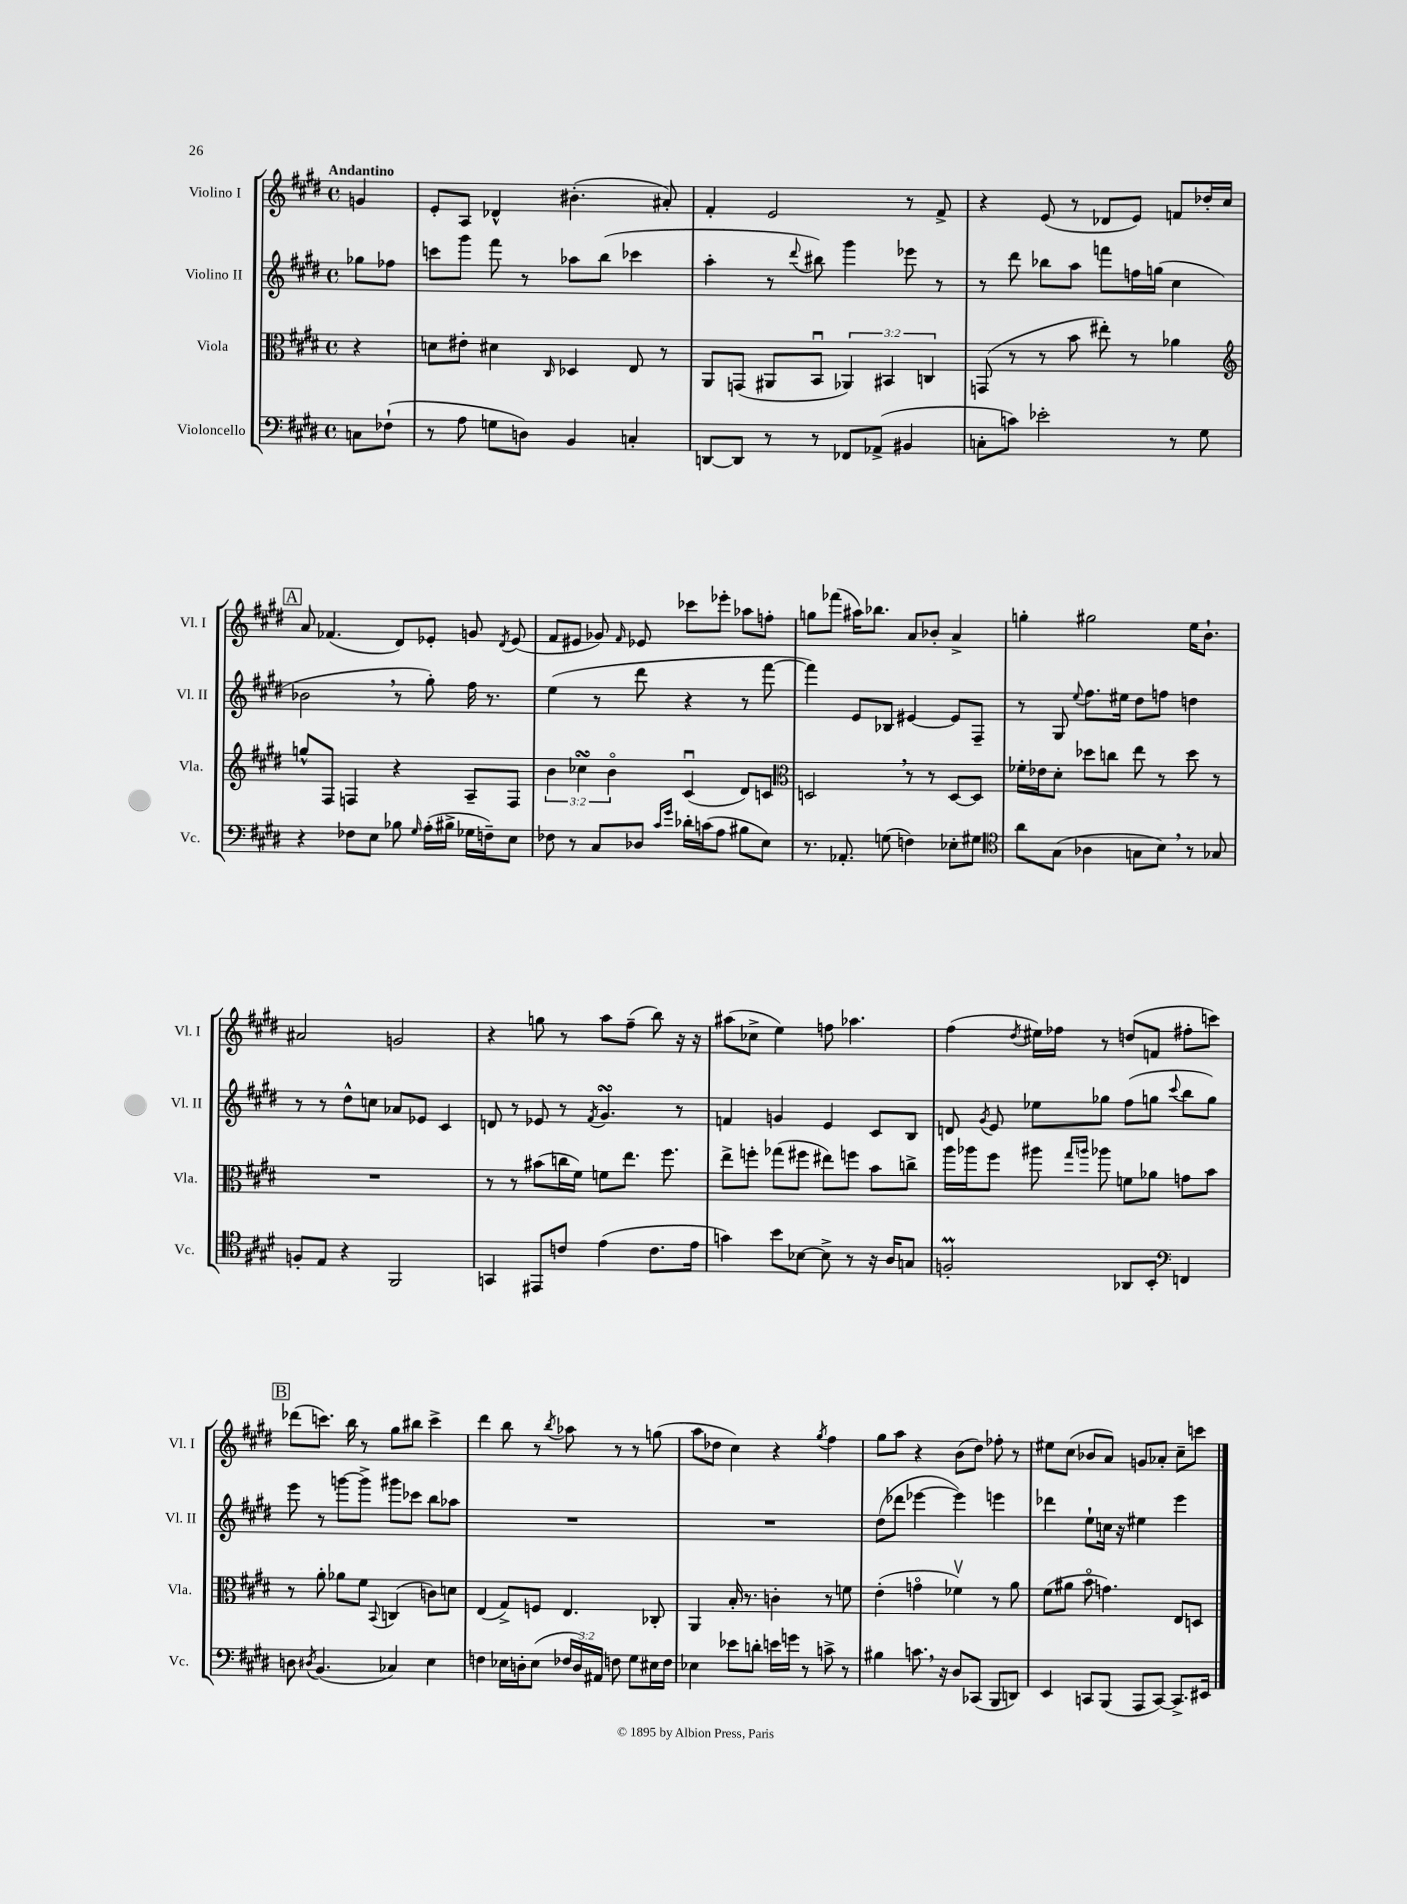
<<
\new StaffGroup <<
\new Staff = "s0" \with { instrumentName = "Violino I" shortInstrumentName = "Vl. I" } {
    \clef treble \key e \major \defaultTimeSignature \time 4/4 \partial 4 \tempo "Andantino"
    \autoBeamOff g'4 |
    e'8[-. a8] des'4-^ bis'4.-.( ais'8-.) |
    fis'4-. e'2 r8 fis'8-> |
    r4 e'8( r8 des'8[ e'8]) f'8[ des''16-. cis''16] |
    \mark \markup { \box "A" } a'8 fes'4.( dis'8[) ees'8]-. g'8 \acciaccatura { dis'8 } ees'8( |
    fis'8[ eis'8] ges'8) \grace { fis'16 } ees'8 ces'''8[ ees'''8]-. aes''8[ f''8]-. |
    g''8[ fes'''8]( ais''16[) bes''8.] a'8[ bes'8]-. a'4-> |
    g''4-. gis''2 e''16[ b'8.]-! |
    ais'2 g'2 |
    r4 g''8 r8 a''8[ fis''8]--( b''8) r16 r16 |
    ais''8[( ces''8]-> e''4) f''8 aes''4. |
    fis''4( \acciaccatura { dis''8 } eis''16[) fes''16] r8 d''8[( f'8] fis''8[-. c'''8]) |
    \mark \markup { \box "B" } des'''8[( c'''8.]) b''16 r8 gis''8[ bis''8] c'''4-> |
    dis'''4 b''8 r8 \acciaccatura { b''8 } aes''8 r8 r8 g''8( |
    a''8[ des''8] cis''4) r4 \acciaccatura { gis''8 } fis''4 |
    gis''8[ a''8] r4 b'8[( dis''8]) fes''8-. r8 |
    eis''8[ cis''8]( bes'8[ a'8]) g'8[ aes'8]-. cis''8[-- c'''8] \bar "|." |
}
\new Staff = "s1" \with { instrumentName = "Violino II" shortInstrumentName = "Vl. II" } {
    \clef treble \key e \major \defaultTimeSignature \time 4/4 \partial 4
    \autoBeamOff ges''8[ fes''8] |
    c'''8[ gis'''8] fis'''8 r8 aes''8[ b''8]( ces'''4 |
    a''4-. r8 \appoggiatura { dis'''8 } bis''8) gis'''4 ees'''8 r8 |
    r8 dis'''8 bes''8[ a''8] f'''8[ f''16 g''16]( cis''4 |
    \mark \markup { \box "A" } bes'2 \breathe r8 gis''8-.) fis''16 r8. |
    e''4( r8 dis'''8 r4 r8 fis'''8~ |
    fis'''4) e'8[ bes8] eis'4~ eis'8[ fis8]-- |
    r8 gis8 \appoggiatura { e''8 } fis''8.[ eis''16] dis''8[ f''8] d''4 |
    r8 r8 dis''8[-^ c''8] aes'8[ ees'8] cis'4 |
    d'8 r8 ees'8 r8 \acciaccatura { fis'8 } gis'4.\turn r8 |
    f'4 g'4 e'4 cis'8[ b8] |
    d'8 \acciaccatura { gis'8 } e'8 ees''8[ ges''8] fis''8[( g''8] \appoggiatura { cis'''8 } b''8[ g''8]) |
    \mark \markup { \box "B" } e'''8 r8 g'''8[~ g'''8]-> gis'''8[ ces'''8] b''8[ aes''8] |
    R1 |
    R1 |
    dis''8[( des'''8] ees'''4~ ees'''4) e'''4 |
    des'''4 e''8[-! c''16] r16 eis''4 e'''4 \bar "|." |
}
\new Staff = "s2" \with { instrumentName = "Viola" shortInstrumentName = "Vla." } {
    \clef alto \key e \major \defaultTimeSignature \time 4/4 \override Staff.TupletNumber.text = #tuplet-number::calc-fraction-text \partial 4
    \autoBeamOff r4 |
    d'8[ eis'8]-. dis'4 \grace { cis16 } des4 e8 r8 |
    a,8[ g,8]( ais,8[ b,8]\downbow \tuplet 3/2 { aes,4) bis,4 c4 } |
    g,8( r8 r8 b'8 eis''8-.) r8 aes'4 |
    \mark \markup { \box "A" } \clef treble g''8[-^ fis8] f4 r4 a8[-- f8] |
    \tuplet 3/2 { b'4 ces''4\turn b'4\flageolet } cis'4\downbow( dis'8[) c'8] |
    \clef alto d2 \breathe r8 r8 d8[~ d8] |
    fes'16[-. ees'16 dis'8]-. des''8[ c''8] e''8 r8 des''8 r8 |
    R1 |
    r8 r8 bis'8[( c''16 fis'16]) f'8[ e''8.] fis''8. |
    e''8[-> f''8]-. ges''8[( fis''8] eis''8[) f''8] b'8[ c''8]-> |
    a''16[ aes''16 fis''8] ais''8 \grace { gis''16[ a''16] } aes''8 f'8[ aes'8] g'8[ b'8] |
    \mark \markup { \box "B" } r8 a'8-. aes'8[ fis'8] \appoggiatura { b,8 } c4( c'8[) d'8] |
    e4( gis8[->) f8] e4. ces8-. |
    a,4 b16-. r8. c'4-. r8 f'8 |
    e'4-.( g'4\flageolet fes'4\upbow) r8 a'8 |
    fis'8[( ais'8] b'8\flageolet g'4.) e8[ d8] \bar "|." |
}
\new Staff = "s3" \with { instrumentName = "Violoncello" shortInstrumentName = "Vc." } {
    \clef bass \key e \major \defaultTimeSignature \time 4/4 \override Staff.TupletNumber.text = #tuplet-number::calc-fraction-text \partial 4
    \autoBeamOff c8[ fes8]-!( |
    r8 a8 g8[ d8]) b,4 c4-. |
    d,8[~ d,8] r8 r8 fes,8[ aes,8]->( bis,4 |
    c8[-. c'8]) ees'2-. r8 gis8 |
    \mark \markup { \box "A" } r4 fes8[ e8] bes8 \grace { gis16 } a16[-.( bis16]-> ges16[ f16--) e8] |
    fes8 r8 cis8[ des8] \grace { cis'16[ gis'16] } des'16[-. c'16( a8] bis8[ e8]) |
    r8. aes,8.-. g8( f4) ees8[-. gis8] |
    \clef tenor a'8[ gis8]( aes4 g8[ b8]) \breathe r8 ges8 |
    f8[-. e8] r4 fis,2 |
    g,4 eis,8[ c'8] e'4( c'8.[ e'16] |
    g'4) b'8[ bes8]~ bes8-> r8 r16 a16[ g8] |
    f2-.\prall aes,8[ b,8]-. \clef bass f,4 |
    \mark \markup { \box "B" } d8 \acciaccatura { dis8 } b,4.( ces4) e4 |
    f4 ees16[ d16-. ees8]( \tuplet 3/2 { fes16[ d16) ais,16] } f8 gis8[ eis16 f16] |
    ees4 ees'8[ d'8]-. e'16[ g'16] r8 c'8-> r8 |
    bis4 c'8. \breathe r16 dis8[ ces,8]( b,,8[ d,8]) |
    e,4 c,8[ b,,8]( a,,8[ c,8]~) c,8.[-> eis,16] \bar "|." |
}
>>
>>
\layout { \context { \Score \remove "Bar_number_engraver" } }
